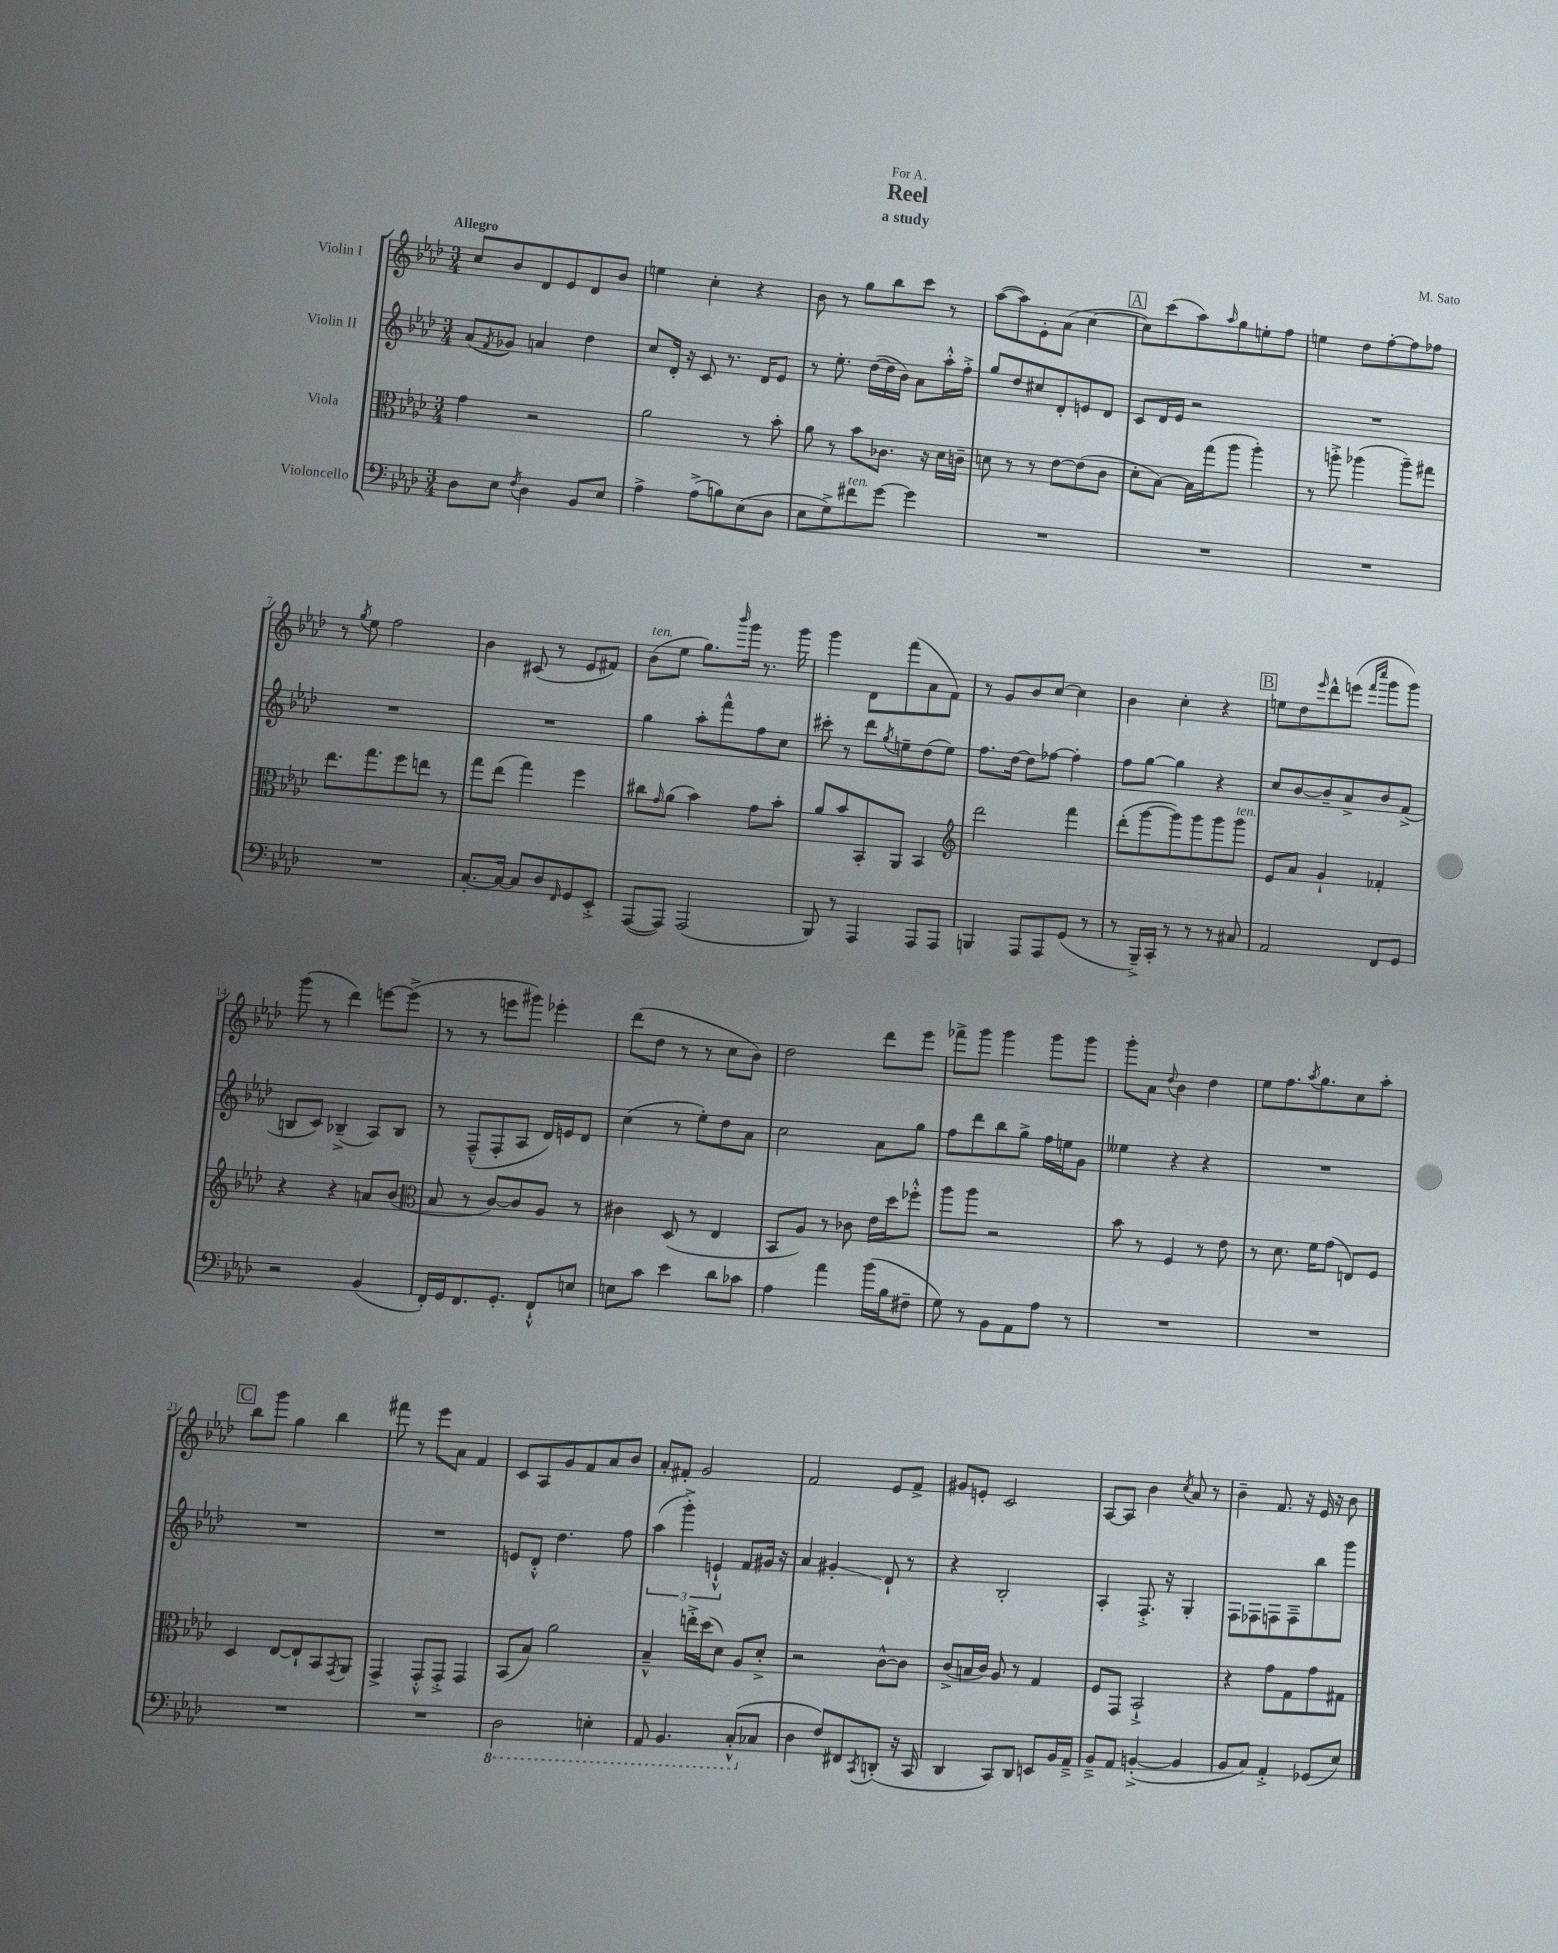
\header { title = "Reel" composer = "M. Sato" subtitle = "a study" dedication = "For A." }
<<
\new StaffGroup <<
\new Staff = "s0" \with { instrumentName = "Violin I" } {
    \clef treble \key aes \major \numericTimeSignature \time 3/4 \tempo "Allegro"
    c''8 bes'8 des'8 ees'8 des'8 bes'8 |
    e''4 c''4-. r4 |
    bes'8 r8 g''8 bes''8 c'''8 r8 |
    aes''8~( aes''8) ees'8-. aes'8( c''4~ |
    \mark \markup { \box "A" } c''8) c'''8( aes''8) \grace { aes''16 } g''8 e''8-. f''8 |
    e''4 des''8 f''8~-. f''8 fes''8 |
    r8 \acciaccatura { g''8 } ees''8 f''2 |
    bes'4 cis'8( r8 ees'8 fis'8) |
    bes'8^\markup { \italic "ten." }( ees''8 g''8.) \grace { bes'''16 } g'''16 r8. g'''16 |
    g'''4 des'8 f'''8( aes'8 f'8) |
    r8 g'8 bes'8 c''8~ c''4 |
    bes'4 c''4-. r4 |
    \mark \markup { \box "B" } e''8 des''8 \grace { ees'''16 } des'''8-^ e'''8( \grace { f'''16 c''''16 } g'''8 g'''8) |
    g'''8( r8 des'''4) e'''8~ e'''8->( |
    r8 r8 e'''8 gis'''8) ees'''4-. |
    des'''8( des''8 r8 r8 c''8 bes'8) |
    des''2 des'''8 ees'''8 |
    fes'''8-> g'''8 g'''4 g'''8 g'''8 |
    g'''8-. aes'8 \appoggiatura { des''8 } bes'4 des''4 |
    ees''8 f''8. \acciaccatura { aes''8 } g''8. c''8 aes''8-. |
    \mark \markup { \box "C" } bes''8 g'''8 g''4 bes''4 |
    fis'''8 r8 ees'''8 aes'8 f'4 |
    c'8 aes8 g'8 f'8 aes'8 bes'8 |
    aes'8-. fis'8-. g'2 |
    f'2 ees'8 f'8-> |
    gis'8 e'8-. c'2 |
    aes8~ aes8 bes'4 \acciaccatura { c''8 } aes'8 r8 |
    bes'4-- f'8. r16 ees'16 r16 bes'8 \bar "|." |
}
\new Staff = "s1" \with { instrumentName = "Violin II" } {
    \clef treble \key aes \major \numericTimeSignature \time 3/4
    aes'8( \acciaccatura { f'8 } ges'8) a'4 des''4 |
    c''8 des'16-. r16 c'8 r8. des'16 ees'8 |
    r8 ees''8.-. des''16~( des''16 bes'16) aes'8 aes''16-.-^ f''16-.-> |
    g''8 des''8 cis''8 des'8-. e'8 des'8 |
    \mark \markup { \box "A" } c'8 des'16 ees'16 r2 |
    R2. |
    R2. |
    R2. |
    g''4 aes''8-. f'''8-^ f''8 c''8 |
    cis'''8-. r8 des'''8 \acciaccatura { g''8 } e''8-- des''8( e''8) |
    f''8. des''16~ des''8 fes''8~ fes''4-. |
    f''8 g''8~ g''4 r4 |
    \mark \markup { \box "B" } c''8 bes'8~ bes'8-- aes'8-> bes'8 f'8->( |
    b8 c'8) bes4--->( aes8) bes8 |
    r8 f8---^( f8-. aes8 des'16) e'16 des'8 |
    c''4( r8 ees''8-.) des''8 aes'8 |
    c''2 aes'8 g''8 |
    f''8 des'''8 bes''8 g''8-> f''16 e''16 g'8 |
    eeses''4 r4 r4 |
    R2. |
    \mark \markup { \box "C" } R2. |
    R2. |
    e'8 des'8-.-^ des''4. f''8 |
    \tuplet 3/2 { aes''4( g'''4-.->) e'4-!-^ } f'8 gis'16 r16 |
    aes'4 gis'4-.\glissando des'8-! r8 |
    r4 bes2-. |
    aes4-. f8.-.-> r16 g4-. |
    f8 fes8 f8 f8-- bes''8 g'''8 \bar "|." |
}
\new Staff = "s2" \with { instrumentName = "Viola" } {
    \clef alto \key aes \major \numericTimeSignature \time 3/4
    g'4 r2 |
    aes'2 r8 bes'8-. |
    aes'8 r8 bes'8 ces'8. r16 des'16 c'16-- |
    d'8 r8 r8 ees'8~ ees'8( c'8 |
    \mark \markup { \box "A" } des'8-. bes8~) bes16 g''16( aes''8 aes''4-.) |
    r8 a''8-.-> aes''4( aes''8--) gis''8 |
    ees''8. g''8. f''8 e''8 r8 |
    g''8 ees''8( g''4) f''4 |
    cis''8 \grace { g'16 } aes'8( bes'4) g'8 bes'8-. |
    aes'8 bes'8 bes,8-. aes,8 bes,4 |
    \clef treble des'''2 f'''4 |
    des'''8-.( g'''8~ g'''8) g'''8 g'''8 g'''8^\markup { \italic "ten." } |
    \mark \markup { \box "B" } ees'8 aes'8 g'4-! fes'4-. |
    r4 r4 a'8 bes'8( |
    \clef alto bes8 r8 c'8~) c'8 aes8 r8 |
    cis'4 des8( r8 ees4 |
    bes,8 aes8) r8 ces'8 ees'16 des''16 fes''8-.-^ |
    aes''8 aes''8 r2 |
    bes'8 r8 f4 r8 ees'8 |
    r8 des'8. f'16 g'8( e8) f8 |
    \mark \markup { \box "C" } des4 ees8~ ees8-! bes,8 \acciaccatura { g,8 } aes,8 |
    g,4-> g,8-.-^ g,8-.-> g,4 |
    bes,8( bes8) aes'2 |
    bes4---^ e''16-.-> des''16( des'8) aes8 des'8-.-> |
    r2 c'8~-^ c'8 |
    c'8->( b16 c'16) aes8 r8 g4 |
    f8 g,8 bes,2-!-> |
    r4 g'8 g8 g'8 gis8 \bar "|." |
}
\new Staff = "s3" \with { instrumentName = "Violoncello" } {
    \clef bass \key aes \major \numericTimeSignature \time 3/4
    des8 ees8 \acciaccatura { f8 } des4 bes,8 ees8 |
    aes4-> aes8->( b8) ees8( des8 |
    ees8 g8->) fis'8^\markup { \italic "ten." } g'8~ g'4 |
    R2. |
    \mark \markup { \box "A" } R2. |
    R2. |
    R2. |
    c8.~-. c16~ c8 des8 \grace { f,16 } g,8 ees,8-.-> |
    aes,,8~( aes,,8) aes,,2( |
    bes,,8) r8 aes,,4 aes,,8 aes,,8 |
    b,,4 aes,,8 aes,,8 g,8( r8 |
    r8 bes,,16--->) c,16-. r8 r8 r8 cis8 |
    \mark \markup { \box "B" } aes,2 f,8 g,8 |
    r2 bes,4( |
    f,16-.) g,16 f,8. g,8.-. f,8-!-^ e8 |
    e8 c'8 ees'4 des'8 ces'8 |
    aes4 aes'4 bes'16( bes16 fis8-- |
    g8) r8 bes,8 aes,8 aes8 r8 |
    R2. |
    R2. |
    \mark \markup { \box "C" } R2. |
    R2. |
    \ottava #-1 des,2 e,4-. |
    aes,,8 bes,,4. c,8-.-^( \ottava #0 ces8 |
    des4 f8) fis,8 \acciaccatura { c,8 } d,8-.( r16 c,16 |
    des,4 c,8) des,8 e,8 bes,16 aes,16---> |
    bes,8---> aes,8 b,4~-.->( b,4 |
    bes,8 c8) aes,4-.-> ges,8( ees8) \bar "|." |
}
>>
>>
